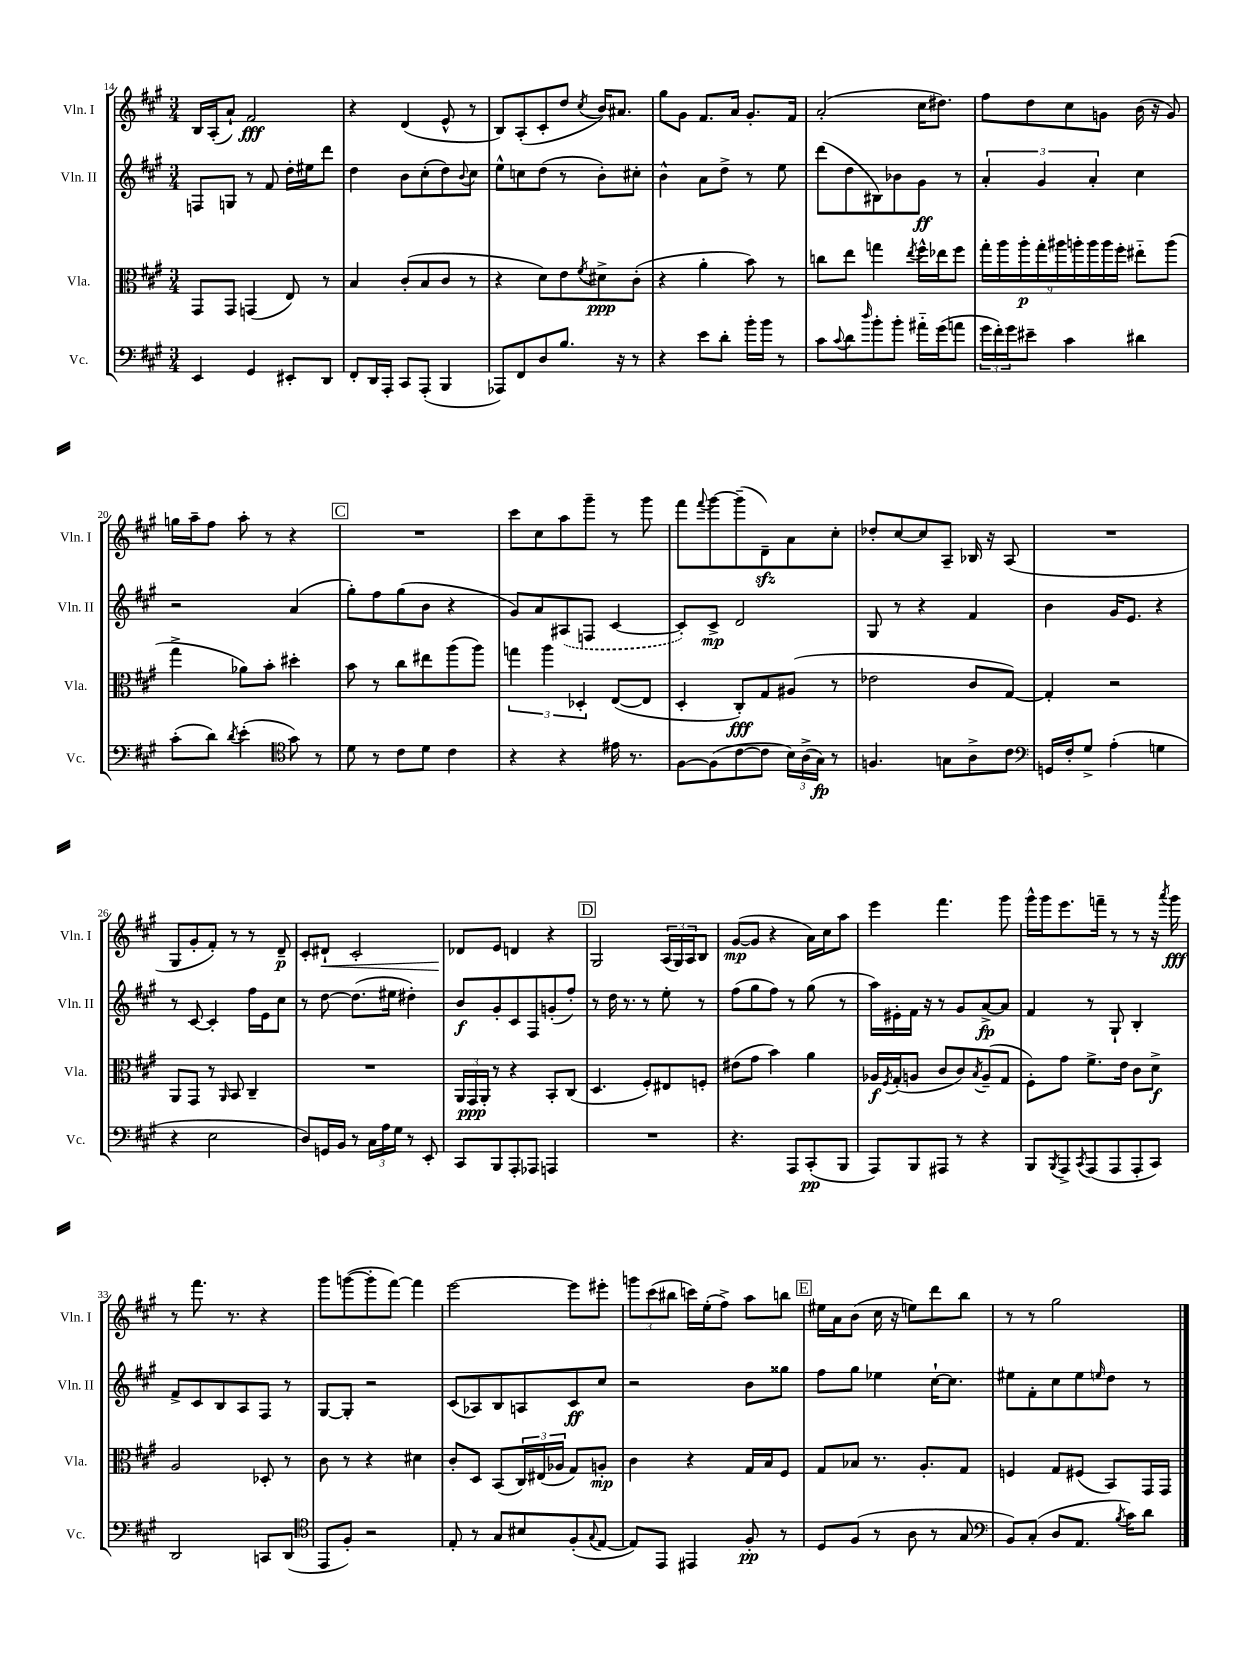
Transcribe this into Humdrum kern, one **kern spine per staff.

**kern	**kern	**kern	**kern
*staff4	*staff3	*staff2	*staff1
*clefF4	*clefC3	*clefG2	*clefG2
*k[f#c#g#]	*k[f#c#g#]	*k[f#c#g#]	*k[f#c#g#]
*M3/4	*M3/4	*M3/4	*M3/4
4EE	8GG#	8F	16B
.	.	.	(16A'
.	8GG#	8G	8a`)
4GG#	(4GG	8r	2f#
.	.	8f#	.
8EE#'	8E)	16dd'	.
.	.	16ee#	.
8DD	8r	8ddd	.
=	=	=	=
8FF#'	4B	4dd	4r
16DD	.	.	.
16AAA'	.	.	.
8CC#	(8c#'	8b	(4d
(8AAA'	8B	(8cc#'	.
4BBB	8c#	8dd)	8e^^
.	.	8qqb	.
.	8r	8cc#	8r
=	=	=	=
8AAA-)	4r	8ee^^	8B)
8FF#	.	8cc	(8A'
8D	8d)	(8dd	8c#'
8.B	8e	8r	8dd
.	8qf#	.	8qcc#
.	8d#^	8b')	16b)
16r	.	.	8.a#
8r	(8c#'	8cc#'	.
=	=	=	=
4r	4r	4b^^	8gg#
.	.	.	8g#
8e	4a'	8a	8.f#
8d'	.	8dd^	.
.	.	.	16a
16b'	8b)	8r	8.g#'
16b	.	.	.
8r	8r	8ee	.
.	.	.	16f#
=	=	=	=
8c#	8cc	(8ddd	(2a'
8qqc#	.	.	.
8d	8ee	8dd	.
16qqdd	.	.	.
8b'	4gg	8B#)	.
8b'	.	8b-	.
.	8qee	.	.
16a#'~	16ff#^^	8g#	16cc#
(16g#	16ee-	.	8.dd#)
8a	8ff#	8r	.
=	=	=	=
24g#	18gg#'	6a'	8ff#
24f#')	.	.	.
.	18aa	.	.
24g#	.	.	.
.	18aa'	.	.
8e#~	.	.	8dd
.	18gg#'	6g#	.
.	18aa#	.	.
4c#	.	.	8cc#
.	18aa'	.	.
.	18aa	6a'	.
.	.	.	8g
.	18aa	.	.
.	18ff#'	.	.
4d#	8ee#'~	4cc#	(16b
.	.	.	16r
.	(8aa	.	8g)
=	=	=	=
(8c#'	4gg#^	2r	16gg
.	.	.	16aa~
8d)	.	.	8ff#
8qd	.	.	.
(4e'	8a-)	.	8aa'
.	8b'	.	8r
*clefC4	*	*	*
8g#)	4dd#'	(4a	4r
8r	.	.	.
=	=	=	=
8d	8b	8gg#')	2.r
8r	8r	8ff#	.
8c#	8cc#	(8gg#	.
8d	8ee#	8b	.
4c#	(8aa	4r	.
.	8aa)	.	.
=	=	=	=
4r	6gg	8g#)	8ccc#
.	.	8a	8cc#
.	6aa	.	.
4r	.	(8A#	8aa
.	6D-'	.	.
.	.	8F	8ggg#~
16e#	([8E	[4c#	8r
8.r	.	.	.
.	8E]	.	8ggg#
=	=	=	=
[8F#	4D'	8c#'])	8fff#
.	.	.	8qqfff#
(8F#]	.	8c#^	[8ggg#
[8c#	8C#')	2d	(8ggg#~]
8c#]	8G#	.	8d~)
24B)	(8A#	.	8a
(24A^	.	.	.
24G#)	.	.	.
8r	8r	.	8cc#'
=	=	=	=
4.F	2e-	8G#	8dd-'
.	.	8r	[8cc#
.	.	4r	8cc#]
8G	.	.	8A~
8A^	8c#	4f#	16B-
.	.	.	16r
8c#	[8G#)	.	(8A
=	=	=	=
*clefF4	*	*	*
16GG	4G#']	4b	2.r
16F#'	.	.	.
8G#^	.	.	.
(4A'	2r	16g#	.
.	.	8.e	.
4G	.	4r	.
=	=	=	=
4r	8AA	8r	8G#
.	8GG#	[8c#	8g#'
2E	8r	4c#']	8f#')
.	16qqAA	.	.
.	8BB	.	8r
.	4C#~	16ff#	8r
.	.	16e	.
.	.	8cc#	8d~
=	=	=	=
8D)	2.r	8r	8c#'
16GG	.	[8dd	8d#`
16BB	.	.	.
8r	.	(8.dd]	2c#'
24C#	.	.	.
24A	.	.	.
.	.	16ee#	.
24G#	.	.	.
8r	.	4dd#')	.
8EE'	.	.	.
=	=	=	=
8CC#	24AA	8b	8d-
.	24GG#	.	.
.	24AA'	.	.
8BBB	8r	8g#'	8e
8AAA'	4r	8c#	4d
8AAA-	.	8F#	.
4AAA	8BB'	(8g'	4r
.	(8C#	8ff#')	.
=	=	=	=
2.r	4.D	8r	2G#
.	.	16dd	.
.	.	8.r	.
.	8F#')	8r	.
.	8E#	8ee'	(24A
.	.	.	24G#)
.	.	.	24A
.	8F'	8r	8B
=	=	=	=
4.r	(8e#	(8ff#	([8g#
.	8g#	8gg#	8g#]
.	4b)	8ff#)	4r
8AAA	.	8r	.
(8CC#'	4a	(8gg#	16a)
.	.	.	16cc#
8BBB	.	8r	8aa
=	=	=	=
8AAA)	16A-	16aa)	4eee
.	8qF#	.	.
.	(16G#'	16e#'	.
8BBB	8A	16f#	.
.	.	16r	.
8AAA#	8c#	8r	4.fff#
8r	8c#)	8g#	.
.	8qB	.	.
4r	(8A~	[8a^	.
.	8G#	8a]	8ggg#
=	=	=	=
8BBB	8F#')	4f#	16ggg#^^
.	.	.	16ggg#
8qBBB	.	.	.
8AAA^	8g#	.	8.eee
8qCC#	.	.	.
(8AAA	8.f#^	8r	.
.	.	.	16fff~
8AAA	.	8G#`	8r
.	16e	.	.
8AAA'	8c#	4B'	8r
8CC#)	8d^	.	16r
.	.	.	8qaaa
.	.	.	16ggg#
=	=	=	=
2DD	2A	8f#^	8r
.	.	8c#	8.fff#
.	.	8B	.
.	.	.	8.r
.	.	8A	.
8CC	8D-'	8F#	4r
(8DD	8r	8r	.
=	=	=	=
*clefC4	*	*	*
8EE	8c#	[8G#	8ggg#
8F#')	8r	8G#']	([8ggg
2r	4r	2r	8ggg']
.	.	.	[8fff#)
.	4d#	.	4fff#]
=	=	=	=
8E'	8c#'	(8c#	[2eee
8r	8D	8A-)	.
8G#	(8BB	8B	.
8B#	24C#)	8A	.
.	(24E#	.	.
.	24A-	.	.
(8F#'	8G#)	8c#	8eee]
8qqG#	.	.	.
[8E	8A'	8cc#	8eee#'
=	=	=	=
8E])	4c#	2r	12ggg
.	.	.	(12ccc#
8EE	.	.	.
.	.	.	12bb#
4EE#	4r	.	16ccc)
.	.	.	(16ee'
.	.	.	8ff#^)
8F#'	16G#	8b	8aa
.	16B	.	.
8r	8F#	8gg##	8bb
=	=	=	=
8D	8G#	8ff#	16ee#
.	.	.	16a
(8F#	8B-	8gg#	(8b
8r	8.r	4ee-	16cc#
.	.	.	16r
8A	.	.	8ee)
.	8.A'	.	.
8r	.	[16cc#`	8ddd
.	.	8.cc#]	.
8G#	8G#	.	8bb
=	=	=	=
*clefF4	*	*	*
8BB)	4F	8ee#	8r
(8C#'	.	8f#'	8r
8D	8G#	8cc#	2gg#
8.AA	(8F#	8ee#	.
.	.	16qqee	.
.	8BB)	8dd	.
8qB	.	.	.
16c#)	.	.	.
8d	16GG#	8r	.
.	16GG#	.	.
==	==	==	==
*-	*-	*-	*-
